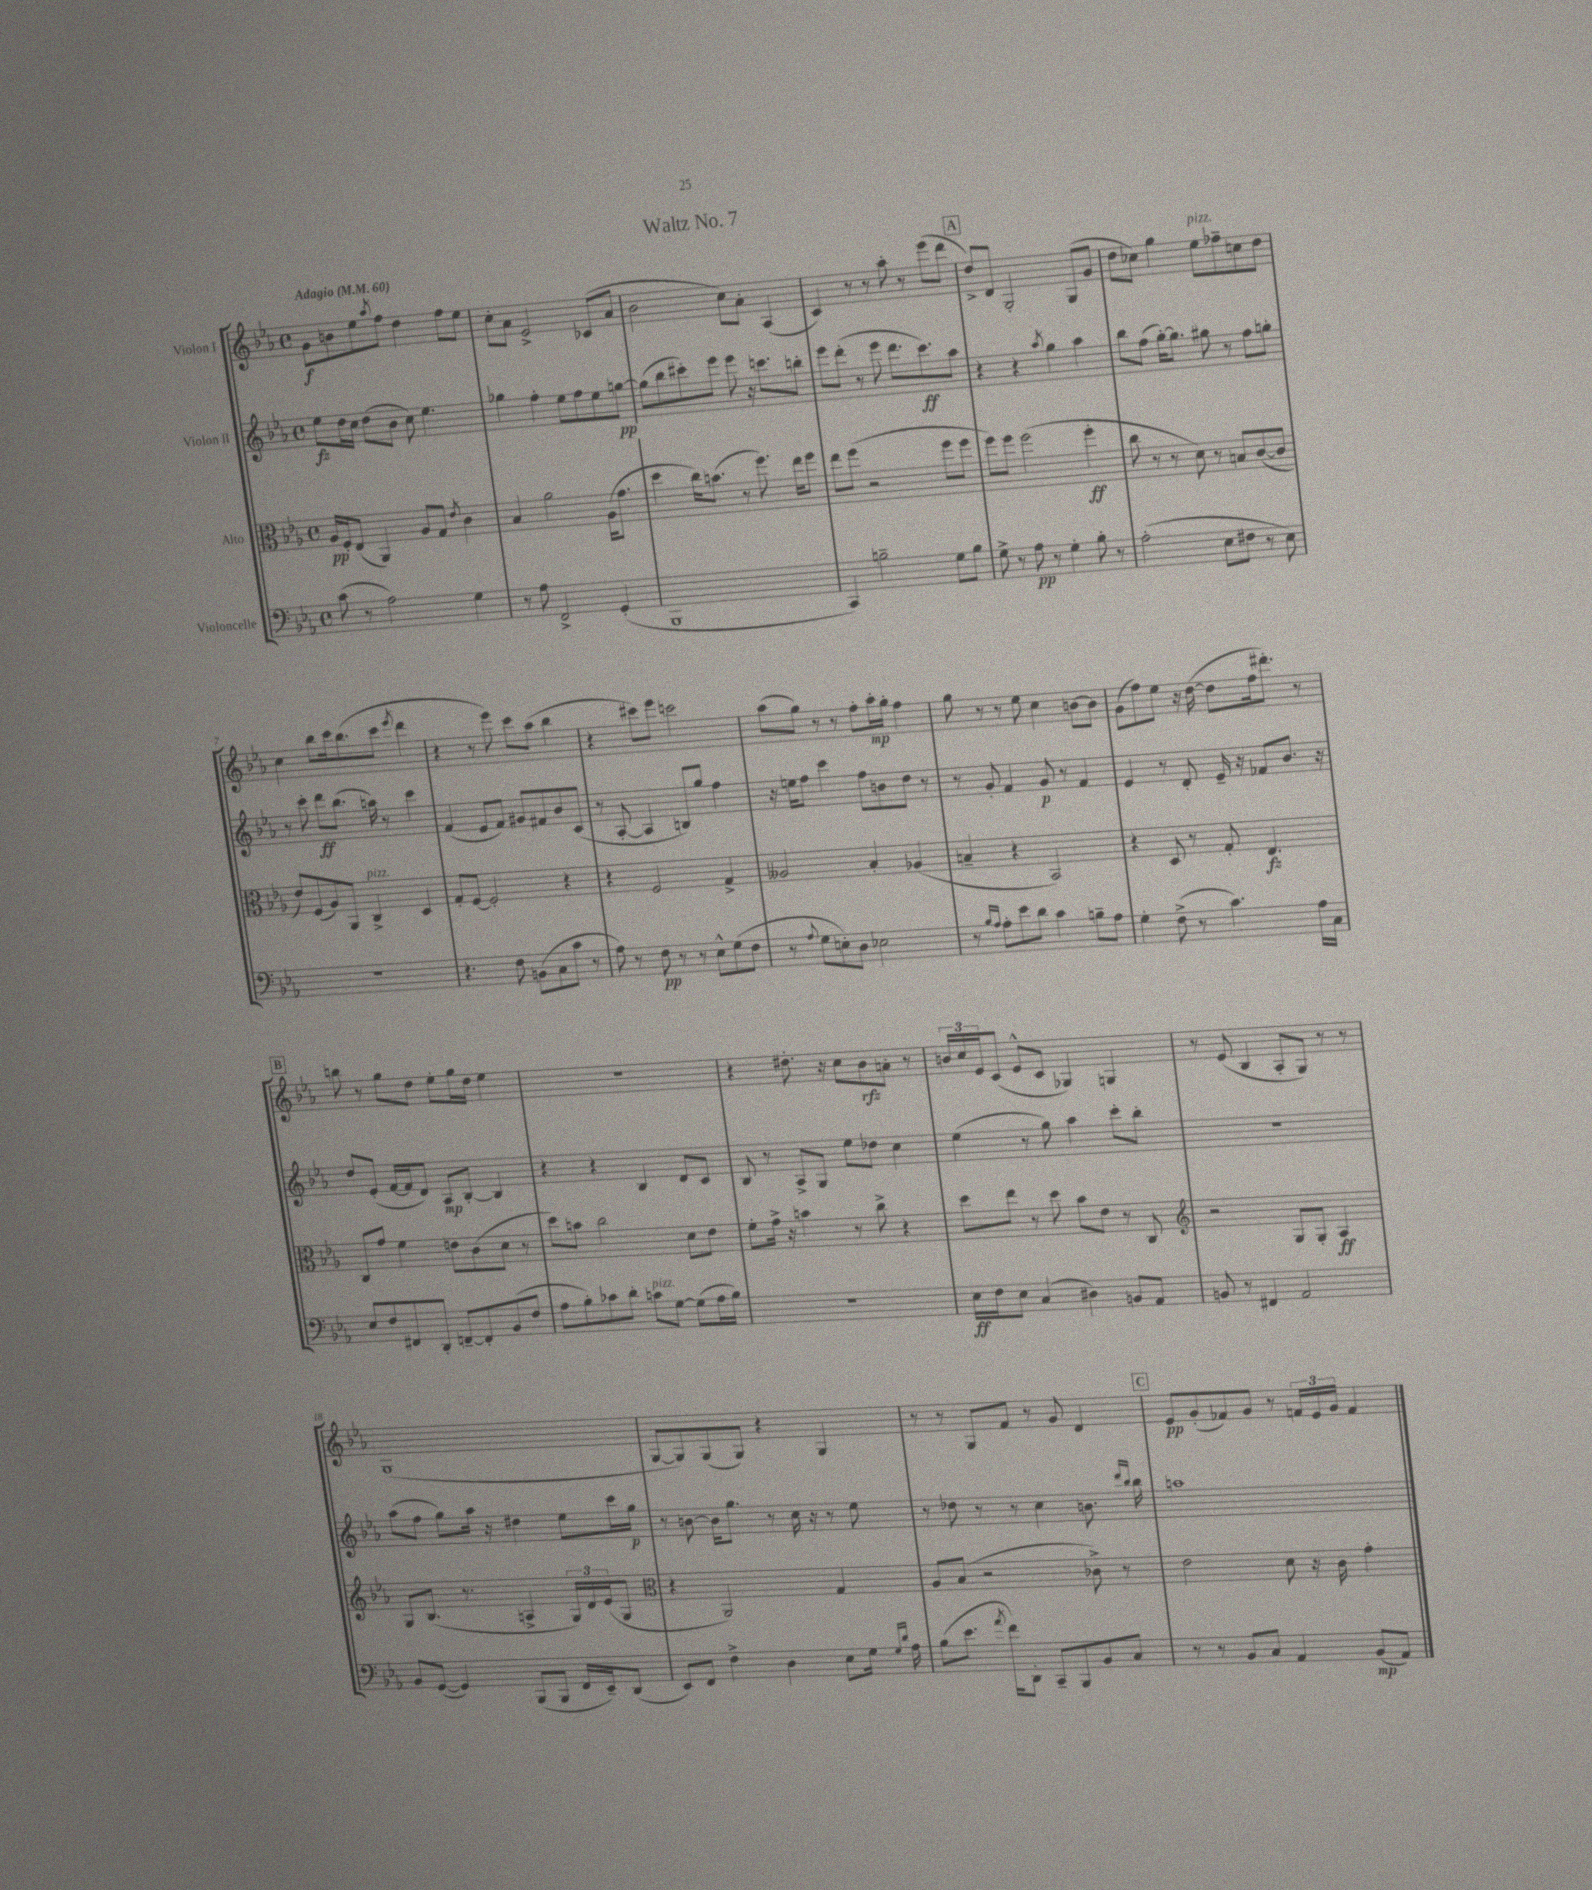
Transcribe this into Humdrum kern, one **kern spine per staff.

**kern	**dynam	**kern	**dynam	**kern	**dynam	**kern	**dynam
*part4	*part4	*part3	*part3	*part2	*part2	*part1	*part1
*staff4	*staff4	*staff3	*staff3	*staff2	*staff2	*staff1	*staff1
*I"Violoncelle	*	*I"Alto	*	*I"Violon II	*	*I"Violon I	*
*clefF4	*	*clefC3	*	*clefG2	*	*clefG2	*
*k[b-e-a-]	*	*k[b-e-a-]	*	*k[b-e-a-]	*	*k[b-e-a-]	*
*M4/4	*	*M4/4	*	*M4/4	*	*M4/4	*
*met(c)	*	*met(c)	*	*met(c)	*	*met(c)	*
*MM60	*	*MM60	*	*MM60	*	*MM60	*
=1	=1	=1	=1	=1	=1	=1	=1
!	!	!	!	!	!	!LO:TX:a:B:t=Adagio	!
(8c\	.	16A-/LL	pp	8ee-\L	fz	8g\L	f
.	.	16F'/J	.	.	.	.	.
8r	.	(8E-/J	.	16dd\L	.	8bn\	.
.	.	.	.	16cc\JJ	.	.	.
2A-\)	.	4AA-/)	.	(8dd\L	.	8ee-\	.
.	.	.	.	.	.	8qaa-/	.
.	.	.	.	8b-\J	.	8ff\J	.
.	.	8A-/L	.	8cc\)	.	4dd\	.
.	.	8G/J	.	4.ee-\	.	.	.
.	.	8qe-/	.	.	.	.	.
4G\	.	4c\	.	.	.	8ff\L	.
.	.	.	.	.	.	8ee-\J	.
=2	=2	=2	=2	=2	=2	=2	=2
8r	.	4B-/	.	4gg-X\	.	8cc'\L	.
8A-\	.	.	.	.	.	8a-\J	.
2FF^/	.	2a-\	.	4ff'\	.	2e-^/	.
.	.	.	.	8ee-\L	.	.	.
.	.	.	.	8ff\	.	.	.
(4GG'/	.	(16A-\KL	.	8ee-\	.	(8c-X/L	.
.	.	8.g\J	.	.	.	.	.
.	.	.	.	[8ggn\J	pp	8a-/J	.
=3	=3	=3	=3	=3	=3	=3	=3
1BBB-	.	4dd\	.	(8gg\L]	.	2b-\	.
.	.	.	.	8bb-\	.	.	.
.	.	16cc\KL)	.	8ccc#X'\)	.	.	.
.	.	(8.bn\J	.	.	.	.	.
.	.	.	.	8eee-\J	.	.	.
.	.	8r	.	8eee-\	.	8cc\L)	.
.	.	8.ff\)	.	16r	.	8a-'\J	.
.	.	.	.	8.cccn\L	.	.	.
.	.	.	.	.	.	(4A-/	.
.	.	16ee-\KL	.	.	.	.	.
.	.	8ff\J	.	8bbn'\J	.	.	.
=4	=4	=4	=4	=4	=4	=4	=4
4CC/)	.	8ee-\L	.	8eee-\L	.	4c/)	.
.	.	(8ff\J	.	(8ddd'\J	.	.	.
2Bn~\	.	2r	.	8r	.	8r	.
.	.	.	.	8eee-\	.	8r	.
.	.	.	.	8.ddd\L	.	8aa-'\	.
.	.	.	.	.	.	8r	.
.	.	.	.	8.ccc\)	ff	.	.
8G\L	.	8ff\L	.	.	.	(8eee-\L	.
8B\J	.	8ff\J	.	8aa-\J	.	8ddd\J	.
!!LO:REH:place=s1:t=A
=5	=5	=5	=5	=5	=5	=5	=5
8G^\	.	8ff\L)	.	4r	.	8dd^/L)	.
8r	.	8ff\J	.	.	.	8d/J	.
8A-\	pp	(2ff\	.	4r	.	2G'/	.
8r	.	.	.	.	.	.	.
.	.	.	.	8qaa-/	.	.	.
4G'\	.	.	.	4gg\	.	.	.
8B-'\	.	4ff'\	ff	4aa-\	.	(8G/L	.
8r	.	.	.	.	.	8g/J	.
=6	=6	=6	=6	=6	=6	=6	=6
(2A-'\	.	8cc\	.	8bb-\L	.	8dd\L	.
.	.	8r	.	(8ff\J	.	8cc-X\J)	.
.	.	8r	.	[16gg'\KL)	.	4gg\	.
.	.	.	.	8.gg\J]	.	.	.
.	.	8d\)	.	.	.	.	.
!	!	!	!	!	!	!LO:TX:a:i:t=pizz.	!
8E-\L	.	8r	.	8gg#X\	.	8ee-\L	.
8F#X\J	.	8Bn/L	.	8r	.	8ff-X~\	.
8r	.	([8c/	.	8ff\L	.	8ccn\	.
8E-\)	.	8c/J]	.	8ggn'\J	.	8dd\J	.
!!LO:LB:g=z
=7	=7	=7	=7	=7	=7	=7	=7
1r	.	8e-/L)	.	8r	.	4cc\	.
.	.	(8F/	.	8ccc'\	.	.	.
.	.	8A-/)	.	8ddd\L	ff	8bb-\L	.
.	.	8AA-/J	.	(8.bb-\J	.	16ccc\k	.
.	.	.	.	.	.	(8.bb-\	.
!	!	!LO:TX:a:i:t=pizz.	!	!	!	!	!
.	.	4C^/	.	.	.	.	.
.	.	.	.	16aan\)	.	.	.
.	.	.	.	8r	.	8ccc\J	.
.	.	.	.	.	.	8qeee-/	.
.	.	4D/	.	4ccc\	.	4ddd\	.
=8	=8	=8	=8	=8	=8	=8	=8
4.r	.	8G'/L	.	(4f/	.	4r	.
.	.	[8F/J	.	.	.	.	.
.	.	2F'/]	.	8e-/L	.	8r	.
8F\	.	.	.	8f/J)	.	8eee-\)	.
(8BBn\L	.	.	.	8g#X/L	.	8ccc\L	.
8C\	.	.	.	8f#X/	.	(8aa-\J	.
8c\J	.	4r	.	8b-/	.	4bb-\	.
8r	.	.	.	(8c/J	.	.	.
=9	=9	=9	=9	=9	=9	=9	=9
8A-\)	.	4r	.	8r	.	4r	.
8r	.	.	.	[8A-'/	.	.	.
8F\	pp	2F/	.	4A-/]	.	8ccc#X\L)	.
8r	.	.	.	.	.	8eee-\J	.
8r	.	.	.	8Bn/L)	.	2cccn\	.
8E-^^\L	.	.	.	8gg/J	.	.	.
(8G\	.	4G^/	.	4ff\	.	.	.
8F\J	.	.	.	.	.	.	.
=10	=10	=10	=10	=10	=10	=10	=10
8r	.	2A--X/	.	16r	.	(8aa-\L	.
.	.	.	.	16een\KL	.	.	.
8qqA-/	.	.	.	.	.	.	.
8G\L	.	.	.	8ff\J	.	8gg\J)	.
8En'\)	.	.	.	4ccc\	.	8r	.
8D\J	.	.	.	.	.	8r	.
2E-X\	.	4B-'/	.	8ff\L	.	8ff'\L	.
.	.	.	.	8bn\	.	16aa-'\L	mp
.	.	.	.	.	.	16gg'\JJ	.
.	.	(4A-X/	.	8dd\J	.	4ff\	.
.	.	.	.	8r	.	.	.
=11	=11	=11	=11	=11	=11	=11	=11
8r	.	4Bn~/	.	8r	.	8gg\	.
16qqB-/LL	.	.	.	.	.	.	.
16qqA-/JJ	.	.	.	.	.	.	.
8A-'\L	.	.	.	8g'/	.	8r	.
8e-\	.	4r	.	4f/	.	8r	.
8d\J	.	.	.	.	.	8ee-\	.
4c\	.	2BB-/)	.	8g/	p	4cc\	.
.	.	.	.	8r	.	.	.
8Bn~\L	.	.	.	4f/	.	[8bn\L	.
8A-\J	.	.	.	.	.	8b\J]	.
=12	=12	=12	=12	=12	=12	=12	=12
4G'\	.	4r	.	4e-/	.	(8g\L	.
.	.	.	.	.	.	8ff\)	.
(8F^\	.	8D/	.	8r	.	8ee-\J	.
8r	.	8r	.	8d'/	.	16r	.
.	.	.	.	.	.	([16dd\	.
4.c\)	.	8G'/	.	16e-~/	.	8dd\L]	.
.	.	.	.	16r	.	.	.
.	.	4.E-/	fz	8f-X/L	.	16ff\k	.
.	.	.	.	.	.	8.ddd#X'\J)	.
.	.	.	.	8.b-/J	.	.	.
16A-\LL	.	.	.	.	.	8r	.
16C\JJ	.	.	.	16r	.	.	.
!!LO:LB:g=z
!!LO:REH:place=s1:t=B
=13	=13	=13	=13	=13	=13	=13	=13
8E-/L	.	8C/L	.	8dd/L	.	8bbn\	.
8F/	.	8g/J	.	(8e-'/J	.	8r	.
8FF#X/	.	4f\	.	[16f/LL	.	8gg\L	.
.	.	.	.	16f/J]	.	.	.
8DD'/J	.	.	.	8d/J)	.	8dd\J	.
[8FFn~/L	.	8en\L	.	8A-/L	mp	8ee-'\L	.
8FF'/]	.	(8c\	.	[8B-'/J	.	16gg\L	.
.	.	.	.	.	.	16dd\JJ	.
(8BB-/	.	8d\J	.	4B-/]	.	4ee-\	.
8F/J	.	8r	.	.	.	.	.
=14	=14	=14	=14	=14	=14	=14	=14
8A-\L	.	8dd\L)	.	4r	.	1r	.
8B-'\)	.	8bn\J	.	.	.	.	.
8c-X\	.	2cc\	.	4r	.	.	.
8d'\J	.	.	.	.	.	.	.
!LO:TX:a:i:t=pizz.	!	!	!	!	!	!	!
8cn\L	.	.	.	4B-/	.	.	.
[8G\J	.	.	.	.	.	.	.
(8G\L]	.	8d\L	.	8d/L	.	.	.
16A-\L	.	8e-\J	.	8c/J	.	.	.
16B-\JJ)	.	.	.	.	.	.	.
=15	=15	=15	=15	=15	=15	=15	=15
1r	.	8f'\L	.	8B-/	.	4r	.
.	.	16g^\Jk	.	8r	.	.	.
.	.	16r	.	.	.	.	.
.	.	4bn\	.	8A-^/L	.	8.dd#X'\	.
.	.	.	.	8G/J	.	.	.
.	.	.	.	.	.	16r	.
.	.	8r	.	8ee-\L	.	8cc\L	.
.	.	8cc^\	.	8dd-X\J	.	8b-\	rfz
.	.	4r	.	4cc\	.	8an'\J	.
.	.	.	.	.	.	8r	.
=16	=16	=16	=16	=16	=16	=16	=16
16E-\LL	ff	8dd\L	.	(4ee-\	.	24bn/LL	.
.	.	.	.	.	.	24cc/	.
16F\J	.	.	.	.	.	.	.
.	.	.	.	.	.	24e-/J	.
8E-\J	.	8ee-\J	.	.	.	(8c/J	.
(4C/	.	8r	.	8r	.	8e-^^/L	.
.	.	8dd\	.	8gg\)	.	8c/J	.
4D#X\)	.	8b-\L	.	4aa-\	.	4G-X/)	.
.	.	8e-\J	.	.	.	.	.
8BBn/L	.	8r	.	8ccc'\L	.	4Gn/	.
8AA-/J	.	8C/	.	8bb-'\J	.	.	.
=17	=17	=17	=17	=17	=17	=17	=17
*	*	*clefG2	*	*	*	*	*
8BBn/	.	2r	.	1r	.	8r	.
8r	.	.	.	.	.	(8e-/	.
4FF#X/	.	.	.	.	.	4B-/	.
2AA-/	.	8G/L	.	.	.	8A-'/L	.
.	.	8G'/J	.	.	.	8G/J)	.
.	.	4A-/	ff	.	.	8r	.
.	.	.	.	.	.	8r	.
!!LO:LB:g=z
=18	=18	=18	=18	=18	=18	=18	=18
8BB-/L	.	8G/L	.	(8aa-\L	.	(1G	.
([8GG/J	.	(8.B-/J	.	8ff\J	.	.	.
4GG/])	.	.	.	8gg\L)	.	.	.
.	.	8.r	.	.	.	.	.
.	.	.	.	16aa-\Jk	.	.	.
.	.	.	.	16r	.	.	.
(8BBB-/L	.	4An^/	.	4dd#X\	.	.	.
8BBB-/J	.	.	.	.	.	.	.
16FF/LL	.	24G/LL)	.	8ee-\L	.	.	.
.	.	24d/	.	.	.	.	.
16EE-~/J)	.	.	.	.	.	.	.
.	.	(24e-/J	.	.	.	.	.
(8DD/J	.	8G/J	.	16ccc\L	.	.	.
.	.	.	.	16gg\JJ	p	.	.
=19	=19	=19	=19	=19	=19	=19	=19
*	*	*clefC3	*	*	*	*	*
8EE-/L)	.	4r	.	8r	.	[8G/L	.
8FF/J	.	.	.	[8bn\	.	8G/])	.
4F^\	.	2AA-/)	.	16b\KL]	.	(8G/	.
.	.	.	.	8.gg\J	.	.	.
.	.	.	.	.	.	8G/J)	.
4D\	.	.	.	8r	.	4r	.
.	.	.	.	16cc\	.	.	.
.	.	.	.	16r	.	.	.
8E-\L	.	4G/	.	8r	.	4G/	.
16G\Jk	.	.	.	8ee-\	.	.	.
16qqG/LL	.	.	.	.	.	.	.
16qqd/JJ	.	.	.	.	.	.	.
16A-\	.	.	.	.	.	.	.
=20	=20	=20	=20	=20	=20	=20	=20
(8B-\L	.	8A-/L	.	8r	.	8r	.
8.e-\J	.	(8B-/J	.	8dd-X\	.	8r	.
.	.	2r	.	8r	.	8G/L	.
8qa-/	.	.	.	.	.	.	.
16f\KL)	.	.	.	.	.	.	.
8DD'\J	.	.	.	8r	.	8f/J	.
8CC~/L	.	.	.	4cc\	.	8r	.
8BBB-/	.	.	.	.	.	8g/	.
8BB-/	.	8c-X^\)	.	8.bn\	.	4d/	.
8C/J	.	8r	.	.	.	.	.
.	.	.	.	16qqddd/LL	.	.	.
.	.	.	.	16qqbb-/JJ	.	.	.
.	.	.	.	16bb-\	.	.	.
!!LO:REH:place=s1:t=C
=21	=21	=21	=21	=21	=21	=21	=21
8r	.	2e-\	.	1aan	.	8e-/L	pp
8r	.	.	.	.	.	(8g'/	.
8BB-/L	.	.	.	.	.	8f-X/)	.
8C/J	.	.	.	.	.	8g/J	.
4AA-/	.	8d\	.	.	.	8r	.
.	.	16r	.	.	.	24fn/LL	.
.	.	.	.	.	.	24e-/	.
.	.	16c\	.	.	.	.	.
.	.	.	.	.	.	24g/JJ	.
(8BB-/L	mp	4g'\	.	.	.	4f/	.
8AA-/J)	.	.	.	.	.	.	.
==	==	==	==	==	==	==	==
*-	*-	*-	*-	*-	*-	*-	*-
